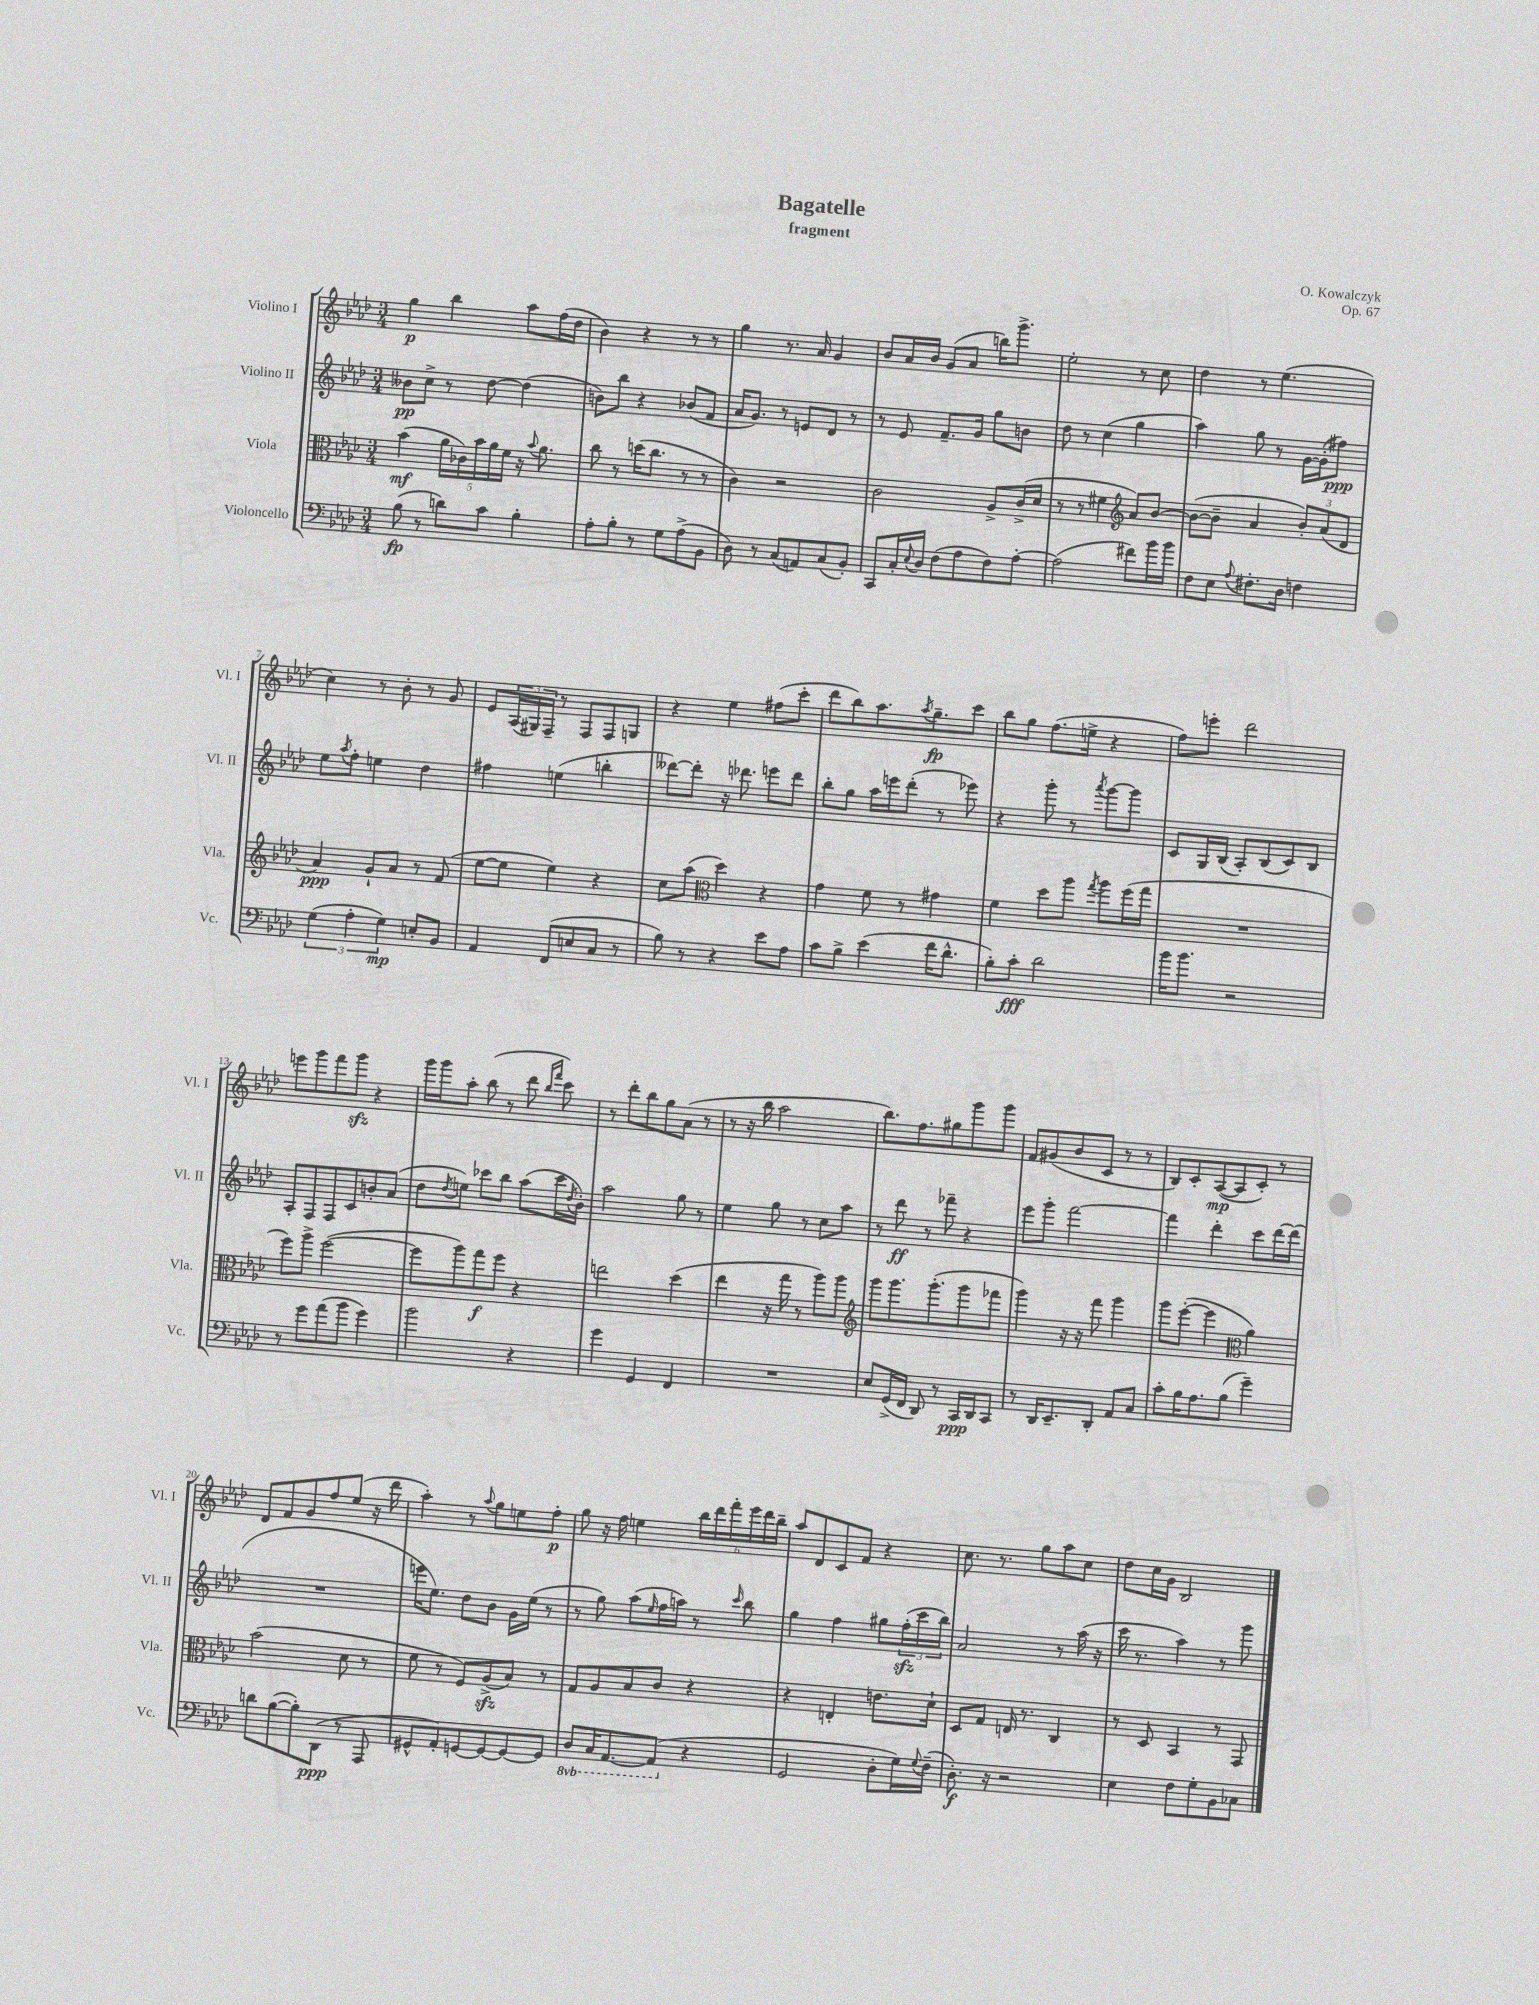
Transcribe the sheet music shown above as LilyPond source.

\header { title = "Bagatelle" composer = "O. Kowalczyk" subtitle = "fragment" opus = "Op. 67" }
<<
\new StaffGroup <<
\new Staff = "s0" \with { instrumentName = "Violino I" shortInstrumentName = "Vl. I" } {
    \clef treble \key aes \major \numericTimeSignature \time 3/4
    g''4\p bes''4 aes''8 f''16( des''16 |
    bes'4) r4 r8 r8 |
    g''4 r8. aes'16 g'4 |
    bes'8 aes'16 bes'16 g'8( aes'8 b''16) g'''8.-> |
    ees''2-. r8 c''8 |
    des''4 r8 ees''4.( |
    c''4) r8 bes'8-. r8 g'8 |
    ees'8 \tuplet 3/2 { aes16( gis16) f16-- } r8 f8 f8 g8 |
    r4 ees''4 fis''8( c'''8-. |
    des'''8 bes''8) aes''8. \acciaccatura { aes''8 } g''8.--\fp c'''8 |
    bes''8 g''8 f''8.( e''16-> r4 |
    f''8) e'''8-. des'''2 |
    e'''8 g'''8 f'''8 g'''8\sfz r4 |
    g'''16 g'''16 aes''8-. bes''8( r8 des'''8 \grace { bes''16 f'''16 } c'''8) |
    r8 des'''8-. bes''8 g''8 aes'8( r8 |
    r8 r16 bes''16 aes''2 |
    bes''8.) f''8. gis''8 g'''8 g'''8 |
    f'8 gis'8( bes'8 c'8 r8 r8 |
    bes8) c'8-. aes8~\mp( aes8 c'8-.) r8 |
    des'8 f'8 g'8 f''8 ees''8( r16 des'''16 |
    aes''4-.) r8 \appoggiatura { aes''8 } g''8 e''8 f''8-.\p |
    g''8 r16 f''16 e''4 \tuplet 6/4 { bes''16 des'''16 f'''16-. ees'''16 des'''16 bes''16-- } |
    aes''8 des'8 c'8 f'8 r4 |
    c''8. r8. g''8 aes''8 c''8 |
    des''8 c''16 g'16 bes2 \bar "|." |
}
\new Staff = "s1" \with { instrumentName = "Violino II" shortInstrumentName = "Vl. II" } {
    \clef treble \key aes \major \numericTimeSignature \time 3/4
    beses'8\pp c''8-> r8 des''8~ des''4( |
    b'8) bes''8 r4 bes'8( f'8 |
    aes'16 g'8.) r8 e'8 des'8 r8 |
    r8 ees'8 f'8.-- g'16 g''8 b'8 |
    des''8 r8 c''4( g''4 |
    aes''4) g''8 r8 g'16~ g'16-.( fis''8\ppp) |
    ees''8 \acciaccatura { aes''8 } f''8-. e''4 des''4 |
    fis''4 e''4( b''4-. |
    deses'''8~) deses'''8-. r16 des'''8. e'''8 des'''8 |
    bes''8-. g''8 aes''16 e'''16 des'''8-.( r8 ees'''8) |
    r4 g'''8-. r8 \acciaccatura { aes'''8 } g'''8~ g'''8 |
    c'8 g16 bes16( aes8-.) bes8( c'8) bes8 |
    aes8-. f8 f8 c'8 b'8-. aes'8( |
    des''8 \acciaccatura { des''8 } e''8) ces'''8 bes''8 aes''8( ces'''16 \acciaccatura { des''8 } bes'16-.) |
    aes''2 g''8 r8 |
    ees''4 g''8 r8 c''8 aes''8 |
    r8 des'''8\ff r8 fes'''8-- r4 |
    ees'''8 g'''8-. f'''2~ |
    f'''4 des'''4-. c'''8 des'''16~ des'''16( |
    R2. |
    e'''16 ees''8.) des''8 bes'8 g'16 ees''16( r8 |
    r8 g''8) aes''8( \grace { ees''16 } f''16 a''16) r8 \grace { c'''16 } bes''8 |
    g''4 f''4 gis''8 \tuplet 3/2 { f''16-.\sfz( c'''16 bes''16) } |
    aes'2 r8 aes''16( r16 |
    c'''16 r8. aes''4) r8 g'''8 \bar "|." |
}
\new Staff = "s2" \with { instrumentName = "Viola" shortInstrumentName = "Vla." } {
    \clef alto \key aes \major \numericTimeSignature \time 3/4
    bes'4\mf( \tuplet 5/4 { aes'16 ces'16) bes'16 aes'16 f'16 } r16 \appoggiatura { bes'8 } aes'8. |
    c''8 r8 d''16( c''8. r8 r8 |
    c'4) r2 |
    c'2 aes8-> c'16->( des'16 |
    r8 r8 fis'4 \clef treble aes'8) bes'8~ |
    bes'8~( bes'8-- aes'4 \tuplet 3/2 { bes'8-.) aes'8( des'8 } |
    aes'4\ppp) g'8-! aes'8 r8 f'8( |
    ees''8~ ees''8 ees''4) r4 |
    c''8 aes''8( \clef alto des''4) r4 |
    g'4 f'8 r8 gis'4 |
    f'4 des''8 aes''8 \acciaccatura { g''8 } aes''8 f''16( g''16 |
    R2. |
    f''8) aes''8-> f''2~( |
    f''8 aes''8) g''8\f f''8 r4 |
    e''2 des''4( |
    ees''4 r16 g''16 r8 aes''8) aes''8 |
    \clef treble g'''8 g'''8. g'''8.-.( g'''8 fes'''8 |
    g'''4) r16 r16 f'''8 g'''4 |
    g'''8 ees'''8~-.( ees'''4 \clef alto aes'4) |
    bes'2( des'8 r8 |
    f'8 r8 f8) aes8->\sfz( bes8) r8 |
    g8 aes8 bes8 c'8 r4 |
    r4 e4-. e'8. des'16-! |
    des8 g8 e16 r8. c4 |
    r8 des8 bes,4 r8 g,8 \bar "|." |
}
\new Staff = "s3" \with { instrumentName = "Violoncello" shortInstrumentName = "Vc." } {
    \clef bass \key aes \major \numericTimeSignature \time 3/4 \set Staff.ottavationMarkups = #ottavation-simple-ordinals
    bes8\fp( r8 d'8) c'8 bes4-. |
    aes8-. bes8-. r8 g8 aes8->( bes,8 |
    des8) r8 c8( a,8) c8( bes,8-.) |
    c,8 c16-. \appoggiatura { ees8 } des16 f8( aes8 f8) aes8~-. |
    aes2( fis'8) bes'16 bes'16 |
    f8 ees8 \appoggiatura { aes8 } fis8.-. des16 f4 |
    \tuplet 3/2 { g4( aes4-. g4\mp) } e8-. bes,8 |
    aes,4 f,8( e8 c8 r8 |
    bes8) r8 r4 ees'8 aes8 |
    c'8 bes8-> ees'4( f'16 des'8.-^ |
    bes8-.) c'8-.\fff des'2 |
    bes'16 bes'8. r2 |
    r8 g'8 aes'8( bes'8 g'4) |
    bes'2 r4 |
    g'4 g,4 f,4 |
    R2. |
    ees8 g,16->( f,16 des,8) r8 c,16\ppp des,16 c,8 |
    r8 des,16 ees,8.-- des,8-. aes,8 c8 |
    c'8-. bes16 aes8. bes8( g'4--) |
    d'8 bes8~( bes8-.) des,8\ppp( r8 aes,,8 |
    gis,8-^ aes,8-.) g,8~ g,8~ g,8~ g,8 |
    \ottava #-1 des,8 c,16 aes,,8.~ aes,,8( \ottava #0 r4 |
    g,2 des8-. g16) \appoggiatura { g8 } f16--( |
    des8.-.\f) r16 r2 |
    ees4 f8 g8-. bes,8 ces8 \bar "|." |
}
>>
>>
